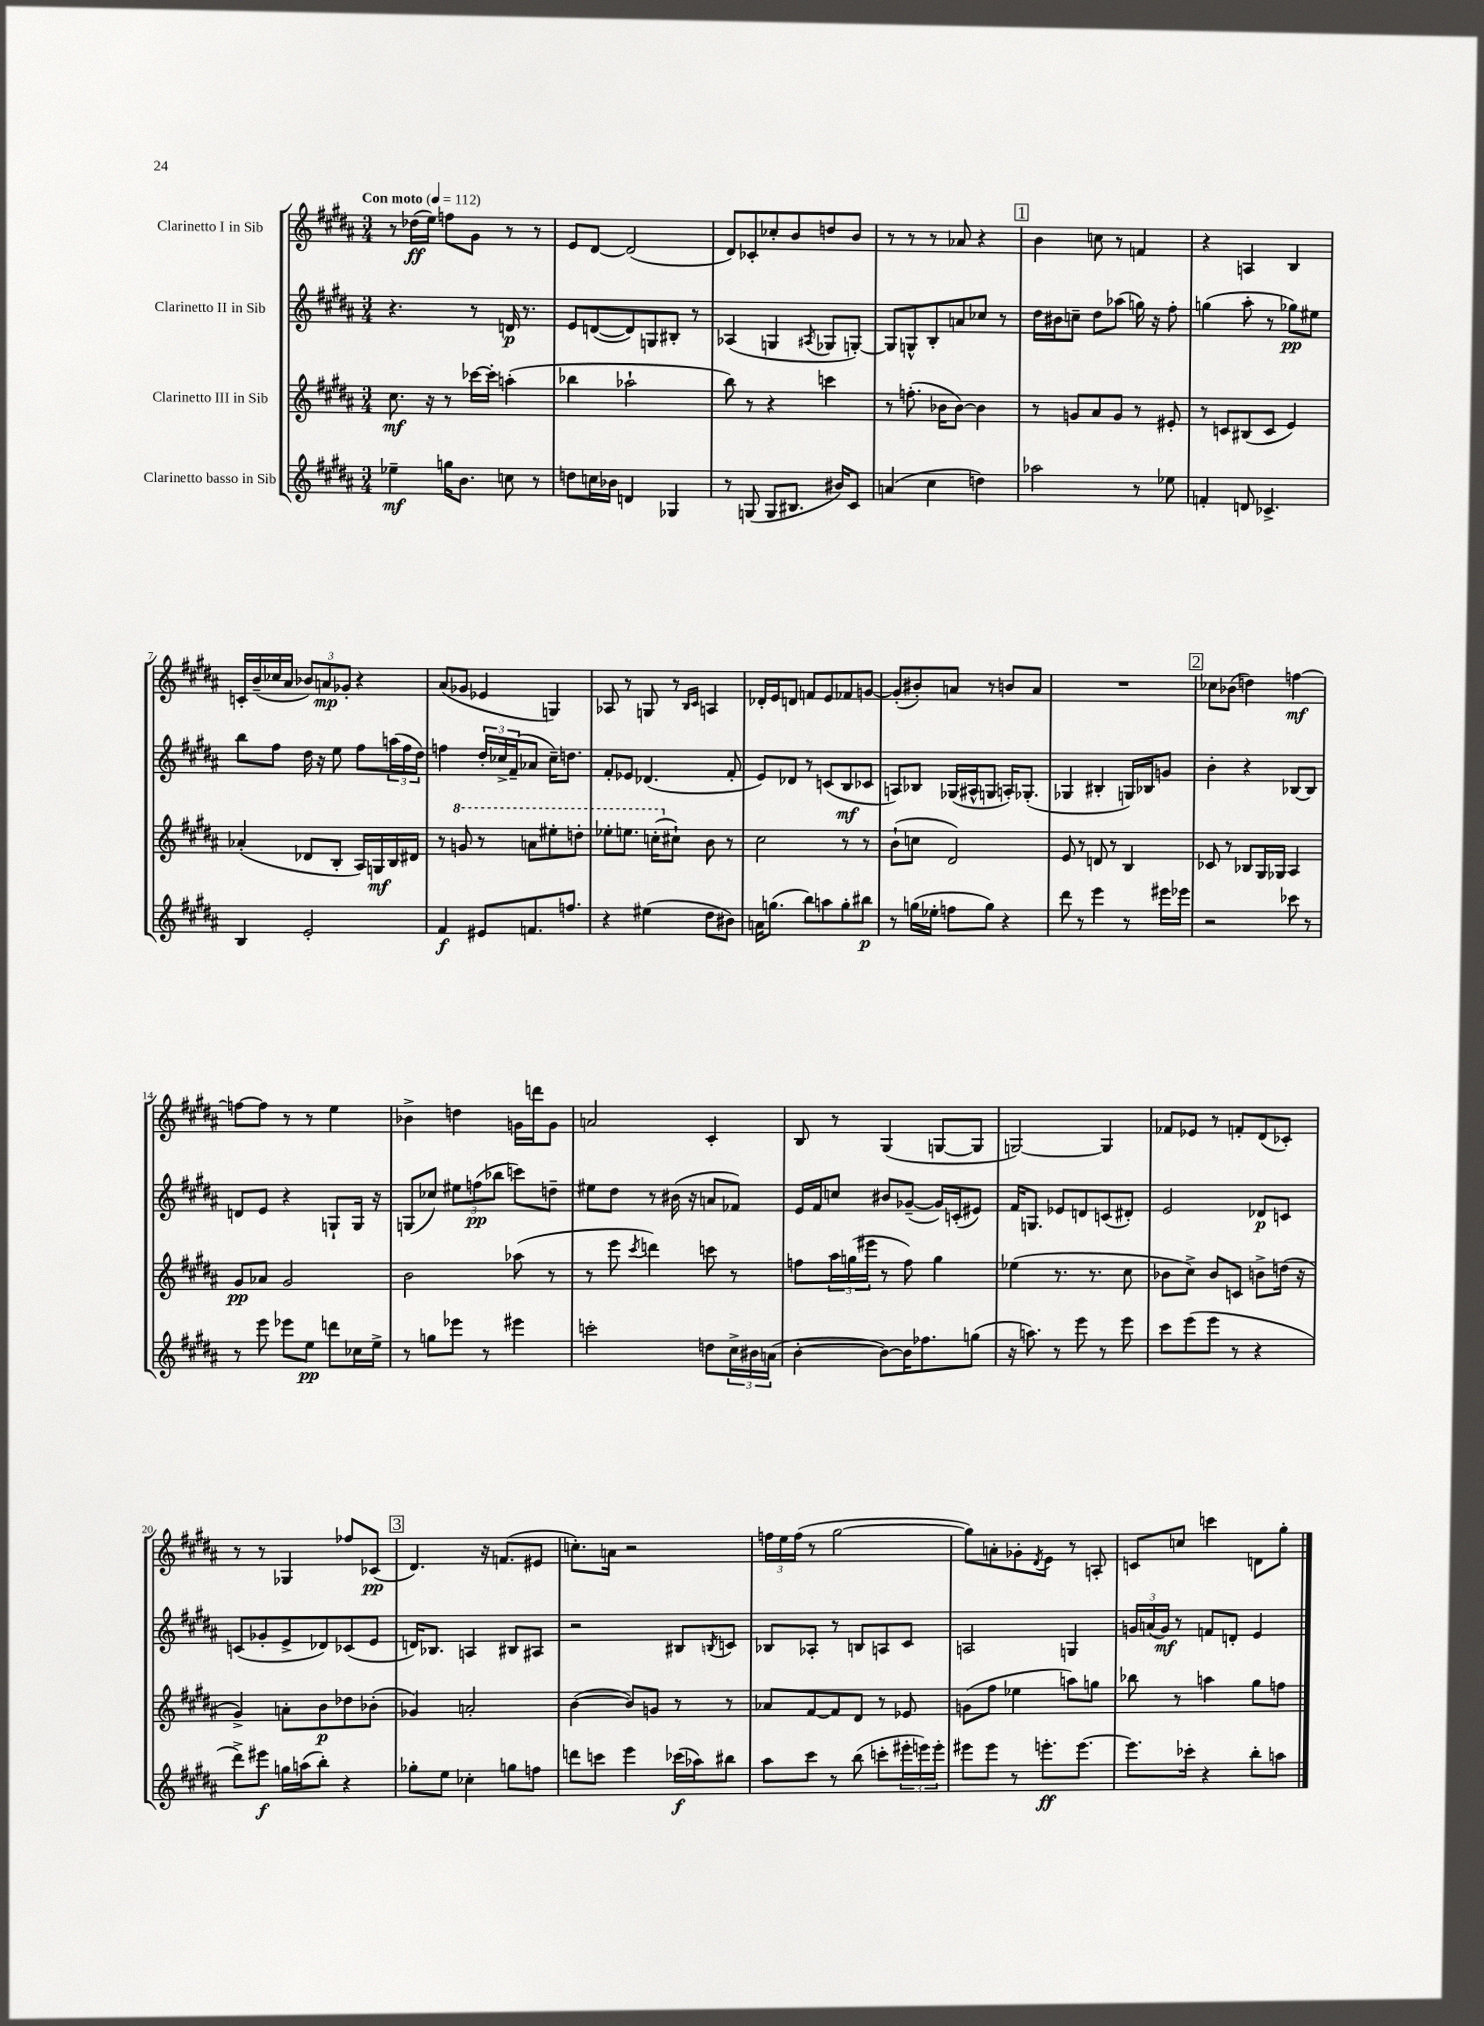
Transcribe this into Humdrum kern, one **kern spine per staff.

**kern	**dynam	**kern	**dynam	**kern	**dynam	**kern	**dynam
*part4	*part4	*part3	*part3	*part2	*part2	*part1	*part1
*staff4	*staff4	*staff3	*staff3	*staff2	*staff2	*staff1	*staff1
*I"Clarinetto basso in Sib	*	*I"Clarinetto III in Sib	*	*I"Clarinetto II in Sib	*	*I"Clarinetto I in Sib	*
*clefG2	*	*clefG2	*	*clefG2	*	*clefG2	*
*k[f#c#g#d#a#]	*	*k[f#c#g#d#a#]	*	*k[f#c#g#d#a#]	*	*k[f#c#g#d#a#]	*
*M3/4	*	*M3/4	*	*M3/4	*	*M3/4	*
*MM112	*	*MM112	*	*MM112	*	*MM112	*
=1	=1	=1	=1	=1	=1	=1	=1
!	!	!	!	!	!	!LO:TX:a:B:t=Con moto	!
4ee-X~\	mf	8.cc#\	mf	4.r	.	8r	.
.	.	.	.	.	.	(16dd-X\LL	ff
.	.	16r	.	.	.	16ee\JJ)	.
16ggn\KL	.	8r	.	.	.	8ffn\L	.
8.b\J	.	.	.	.	.	.	.
.	.	[16ccc-X\LL	.	8r	.	8g#\J	.
.	.	16ccc-'\JJ]	.	.	.	.	.
8ccn\	.	(4aan'\	.	16dn/	p	8r	.
.	.	.	.	8.r	.	.	.
8r	.	.	.	.	.	8r	.
=2	=2	=2	=2	=2	=2	=2	=2
8ddn\L	.	4bb-X\	.	8e/L	.	8e/L	.
16ccn\L	.	.	.	([8dn/	.	[8d#/J	.
16b-X\JJ	.	.	.	.	.	.	.
4dn/	.	2aa-X`\	.	8d/])	.	(2d#/]	.
.	.	.	.	8Gn/	.	.	.
4G-X/	.	.	.	8B#X'/J	.	.	.
.	.	.	.	8r	.	.	.
=3	=3	=3	=3	=3	=3	=3	=3
8r	.	8bb\)	.	(4A-X/	.	8d#/L)	.
(8Gn/	.	8r	.	.	.	8c-X'/	.
8G/L	.	4r	.	4Gn/	.	8cc-X'/	.
8.B#X/J	.	.	.	.	.	8b/	.
.	.	.	.	8qA#X/	.	.	.
.	.	4cccn\	.	8G-X/L	.	8ddn/	.
16b#X/KL)	.	.	.	.	.	.	.
8c#/J	.	.	.	[8Gn'/J)	.	8b/J	.
=4	=4	=4	=4	=4	=4	=4	=4
(4an/	.	8r	.	8G/L]	.	8r	.
.	.	(8.ffn'\	.	8Gn^^/	.	8r	.
4cc#\	.	.	.	8B'/	.	8r	.
.	.	16b-X\KL	.	.	.	.	.
.	.	[8b-\J)	.	8an/	.	8a-X/	.
4ddn\)	.	4b-\]	.	8cc-X/J	.	4r	.
.	.	.	.	8r	.	.	.
!!LO:REH:place=s1:t=1
=5	=5	=5	=5	=5	=5	=5	=5
2aa-X\	.	8r	.	16dd#\LL	.	4b\	.
.	.	.	.	16b#X\J	.	.	.
.	.	8gn/L	.	8ccn~\J	.	.	.
.	.	8a#/	.	8dd#\L	.	8ccn\	.
.	.	8g/J	.	(8aa-X\J	.	8r	.
8r	.	8r	.	16ggn\)	.	4fn/	.
.	.	.	.	16r	.	.	.
8ee-X\	.	8e#X'/	.	8ff#'\	.	.	.
=6	=6	=6	=6	=6	=6	=6	=6
4fn'/	.	8r	.	(4ggn\	.	4r	.
.	.	8cn/L	.	.	.	.	.
8dn/	.	(8B#X/	.	8aa#'\	.	4An/	.
4.c-X^/	.	8c/J	.	8r	.	.	.
.	.	4e/)	.	8gg-X\L)	pp	4B/	.
.	.	.	.	8ee#X\J	.	.	.
!!LO:LB:g=z
=7	=7	=7	=7	=7	=7	=7	=7
4B/	.	(4a-X'/	.	8bb\L	.	16cn'/LL	.
.	.	.	.	.	.	(16b~/	.
.	.	.	.	8ff#\J	.	16cc-X/	.
.	.	.	.	.	.	16a#/JJ	.
2e'/	.	8d-X/L	.	16dd#\	.	12b-X/L)	.
.	.	.	.	16r	.	.	.
.	.	.	.	.	.	12an/	mp
.	.	8B'/J	.	8ee\	.	.	.
.	.	.	.	.	.	12g-X'/J	.
.	.	16A#/LL)	.	8ff#\L	.	4r	.
.	.	16Gn/	mf	.	.	.	.
.	.	16B/	.	(24aan\L	.	.	.
.	.	.	.	24ff#\	.	.	.
.	.	16d#X/JJ	.	.	.	.	.
.	.	.	.	24dd#\JJ)	.	.	.
=8	=8	=8	=8	=8	=8	=8	=8
4f#/	f	8r	.	4ffn\	.	(8a#/L	.
*	*	*8va	*	*	*	*	*
.	.	8ggn/	.	.	.	8g-X/J	.
8e#X/L	.	8r	.	24dd#'/LL	.	4e-X/	.
.	.	.	.	24cc-X^/	.	.	.
.	.	.	.	(24f#~/J	.	.	.
8.fn/	.	8aan\L	.	8a-X/J	.	.	.
.	.	8eee#X'\	.	16cc-~\KL)	.	4Gn/)	.
8.ffn/J	.	.	.	8.ddn\J	.	.	.
.	.	8dddn'\J	.	.	.	.	.
=9	=9	=9	=9	=9	=9	=9	=9
4r	.	8eee-X'\L	.	8f#'/L	.	8A-X/	.
.	.	8.eeen\J	.	8e-X/J	.	8r	.
(4ee#X\	.	.	.	(4.d-X/	.	8Gn/	.
.	.	(16cccn'\KL	.	.	.	.	.
*	*	*X8va	*	*	*	*	*
.	.	8cc#X`\J)	.	.	.	8r	.
.	.	.	.	.	.	16qqB/LL	.
.	.	.	.	.	.	16qqc#/JJ	.
8dd#\L	.	8b\	.	.	.	4An/	.
8b#X\J)	.	8r	.	8f#'/	.	.	.
=10	=10	=10	=10	=10	=10	=10	=10
16an\KL	.	2cc#\	.	8e/L)	.	16d-X'/LL	.
(8.ggn\J	.	.	.	.	.	16e/J	.
.	.	.	.	8d-X/J	.	8dn/J	.
8bb\L)	.	.	.	8r	.	8fn/L	.
8aan\	.	.	.	(8cn/L	.	8e/	.
8gg'\	.	8r	.	8B/	mf	8f-X/	.
8bb#X\J	p	8r	.	8c-X/J	.	[8gn/J	.
=11	=11	=11	=11	=11	=11	=11	=11
8r	.	(8b`\L	.	8An/L)	.	(8g'/L]	.
(16ggn\LL	.	8ccn\J	.	8B-X/J	.	8b#X'/)	.
16ee-X'\JJ	.	.	.	.	.	.	.
8ffn\L	.	2d#/)	.	(16G-X/LL	.	8an/J	.
.	.	.	.	16A#X^^/J	.	.	.
8gg\J)	.	.	.	8Gn/J	.	8r	.
4r	.	.	.	16An'/KL)	.	8bn/L	.
.	.	.	.	(8.G-X'/J	.	.	.
.	.	.	.	.	.	8a/J	.
=12	=12	=12	=12	=12	=12	=12	=12
8ddd#\	.	8e/	.	4G-X/	.	2.r	.
8r	.	8r	.	.	.	.	.
4eee\	.	8dn/	.	4B#X'/	.	.	.
.	.	8r	.	.	.	.	.
8r	.	4B/	.	16Gn/LL)	.	.	.
.	.	.	.	16B-X/J	.	.	.
16eee#X\LL	.	.	.	8gn/J	.	.	.
16eee-X\JJ	.	.	.	.	.	.	.
!!LO:REH:place=s1:t=2
=13	=13	=13	=13	=13	=13	=13	=13
2r	.	8c-X/	.	4b'\	.	8cc-X\L	.
.	.	8r	.	.	.	(8b-X\J	.
.	.	8B-X/L	.	4r	.	4ddn\)	.
.	.	16G#/L	.	.	.	.	.
.	.	16G-X/JJ	.	.	.	.	.
8ccc-X\	.	4A#/	.	[8B-X/L	.	[4ffn\	mf
8r	.	.	.	8B-/J]	.	.	.
!!LO:LB:g=z
=14	=14	=14	=14	=14	=14	=14	=14
8r	.	8g#/L	pp	8dn/L	.	8ffn\L_	.
8eee\	.	8a-X/J	.	8e/J	.	8ff\J]	.
8eee-X\L	.	2g#/	.	4r	.	8r	.
8ee\J	pp	.	.	.	.	8r	.
8dddn\L	.	.	.	8Gn`/L	.	4ee\	.
16cc-X\L	.	.	.	16G/Jk	.	.	.
16ee^\JJ	.	.	.	16r	.	.	.
=15	=15	=15	=15	=15	=15	=15	=15
8r	.	2b\	.	(8Gn/L	.	4b-X^\	.
8ggn\L	.	.	.	8cc-X/J)	.	.	.
8eee-X\J	.	.	.	12ee#X\L	.	4ddn\	.
.	.	.	.	(12ffn\	pp	.	.
8r	.	.	.	.	.	.	.
.	.	.	.	12bb-X\J	.	.	.
4eee#X\	.	(8aa-X\	.	8cccn\L)	.	16gn\LL	.
.	.	.	.	.	.	16dddn\J	.
.	.	8r	.	8ddn~\J	.	8g\J	.
=16	=16	=16	=16	=16	=16	=16	=16
2cccn'\	.	8r	.	8ee#X\L	.	2an/	.
.	.	8eee\	.	8dd#\J	.	.	.
.	.	8qccc#/	.	.	.	.	.
.	.	4dddn\)	.	8r	.	.	.
.	.	.	.	(16b#X\	.	.	.
.	.	.	.	16r	.	.	.
8ddn\L	.	8cccn\	.	8an/L	.	4c#'/	.
24cc#^\L	.	8r	.	8f-X/J)	.	.	.
24b#X\	.	.	.	.	.	.	.
(24an\JJ	.	.	.	.	.	.	.
=17	=17	=17	=17	=17	=17	=17	=17
[4b'\	.	8ffn\L	.	16e/LL	.	8B/	.
.	.	.	.	16f#/J	.	.	.
.	.	24aa#\L	.	8ccn/J	.	8r	.
.	.	(24ggn\	.	.	.	.	.
.	.	24eee#X\JJ	.	.	.	.	.
8b\L_)	.	8r	.	8b#X/L	.	(4G#/	.
16b\K]	.	8ff\)	.	([8g-X~/J	.	.	.
8.ff-X\	.	.	.	.	.	.	.
.	.	4gg\	.	16g-/LL])	.	[8Gn/L	.
.	.	.	.	(16cn'/J	.	.	.
(8ggn\J	.	.	.	8e#X/J)	.	8G/J]	.
=18	=18	=18	=18	=18	=18	=18	=18
16r	.	(4ee-X\	.	16f#/KL	.	[2Gn/)	.
8.aan\)	.	.	.	8.Gn/J	.	.	.
8r	.	8.r	.	8e-X/L	.	.	.
8eee\	.	.	.	8dn/	.	.	.
.	.	8.r	.	.	.	.	.
8r	.	.	.	(8cn/	.	4G/]	.
8eee\	.	8cc#\	.	8d#X'/J)	.	.	.
=19	=19	=19	=19	=19	=19	=19	=19
8ccc#\L	.	8b-X\L	.	2e/	.	8f-X/L	.
(8eee\	.	8cc#^\J)	.	.	.	8e-X/J	.
8eee\J	.	8b-/L	.	.	.	8r	.
8r	.	8cn/J	.	.	.	8fn'/L	.
4r	.	8bn^\L	.	8d-X/L	p	(8d#/	.
.	.	(16ddn\Jk	.	8cn/J	.	8c-X'/J)	.
.	.	16r	.	.	.	.	.
!!LO:LB:g=z
=20	=20	=20	=20	=20	=20	=20	=20
8ddd#^\L)	.	4g#^/)	.	(8cn/L	.	8r	.
8eee#X\J	f	.	.	8g-X'/	.	8r	.
16ggn\LL	.	8an'\L	.	8e^/	.	4G-X/	.
(16aan\J	.	.	.	.	.	.	.
8bb'\J)	.	8b\	p	8d-X/)	.	.	.
4r	.	8dd-X\	.	(8c-X/	.	8ff-X/L	.
.	.	(8b-X'\J	.	8e/J	.	(8c-X/J	pp
!!LO:REH:place=s1:t=3
=21	=21	=21	=21	=21	=21	=21	=21
8gg-X'\L	.	4g-X/)	.	16dn/KL)	.	4.d#/)	.
.	.	.	.	8.B-X/J	.	.	.
8ee\J	.	.	.	.	.	.	.
4cc-X'\	.	2an'/	.	4An/	.	.	.
.	.	.	.	.	.	16r	.
.	.	.	.	.	.	(8.fn/L	.
8ggn\L	.	.	.	8B#X/L	.	.	.
8ffn\J	.	.	.	8A#X/J	.	8e#X/J	.
=22	=22	=22	=22	=22	=22	=22	=22
8dddn\L	.	([4b\	.	2r	.	8.ccn'\L)	.
8cccn\J	.	.	.	.	.	.	.
.	.	.	.	.	.	16an\Jk	.
4eee\	.	8b/L])	.	.	.	2r	.
.	.	8gn/J	.	.	.	.	.
(16ccc-X\LL	f	8r	.	8B#X/L	.	.	.
16aa-X\J)	.	.	.	.	.	.	.
.	.	.	.	8qBn/	.	.	.
8bb#X\J	.	8r	.	8cn/J	.	.	.
=23	=23	=23	=23	=23	=23	=23	=23
8aa#\L	.	8a-X/L	.	8B-X/L	.	24ffn\LL	.
.	.	.	.	.	.	24ee\	.
.	.	.	.	.	.	(24ff\JJ	.
8ccc#\J	.	[8f#/	.	8A-X'/J	.	8r	.
8r	.	8f#/]	.	8r	.	[2gg#\	.
(8bb\	.	8d#/J	.	8Bn/L	.	.	.
8cccn'\L	.	8r	.	8An/	.	.	.
24eee#X'\L	.	8e-X/	.	8c#/J	.	.	.
24eeen\)	.	.	.	.	.	.	.
24eee'\JJ	.	.	.	.	.	.	.
=24	=24	=24	=24	=24	=24	=24	=24
8eee#X\L	.	(8gn\L	.	2An/	.	8gg#\L])	.
8eee#\J	.	8ff#\J	.	.	.	8an'\	.
8r	.	4ee-X\	.	.	.	8g-X'\	.
.	.	.	.	.	.	8qd#/	.
8.eeen'\L	ff	.	.	.	.	8e\J	.
.	.	8aan\L)	.	4Gn/	.	8r	.
[8.eee\J	.	.	.	.	.	.	.
.	.	8ggn\J	.	.	.	8An'/	.
=25	=25	=25	=25	=25	=25	=25	=25
8.eee\L]	.	8bb-X\	.	24gn/LL	.	8cn/L	.
.	.	.	.	(24an/	.	.	.
.	.	.	.	24g/JJ)	mf	.	.
.	.	8r	.	8r	.	8ccn/J	.
16ccc-X'\Jk	.	.	.	.	.	.	.
4r	.	4aan\	.	8fn/L	.	4cccn\	.
.	.	.	.	8dn'/J	.	.	.
8bb'\L	.	8gg#\L	.	4e/	.	8dn\L	.
8aan\J	.	8ffn\J	.	.	.	8gg#'\J	.
==	==	==	==	==	==	==	==
*-	*-	*-	*-	*-	*-	*-	*-
